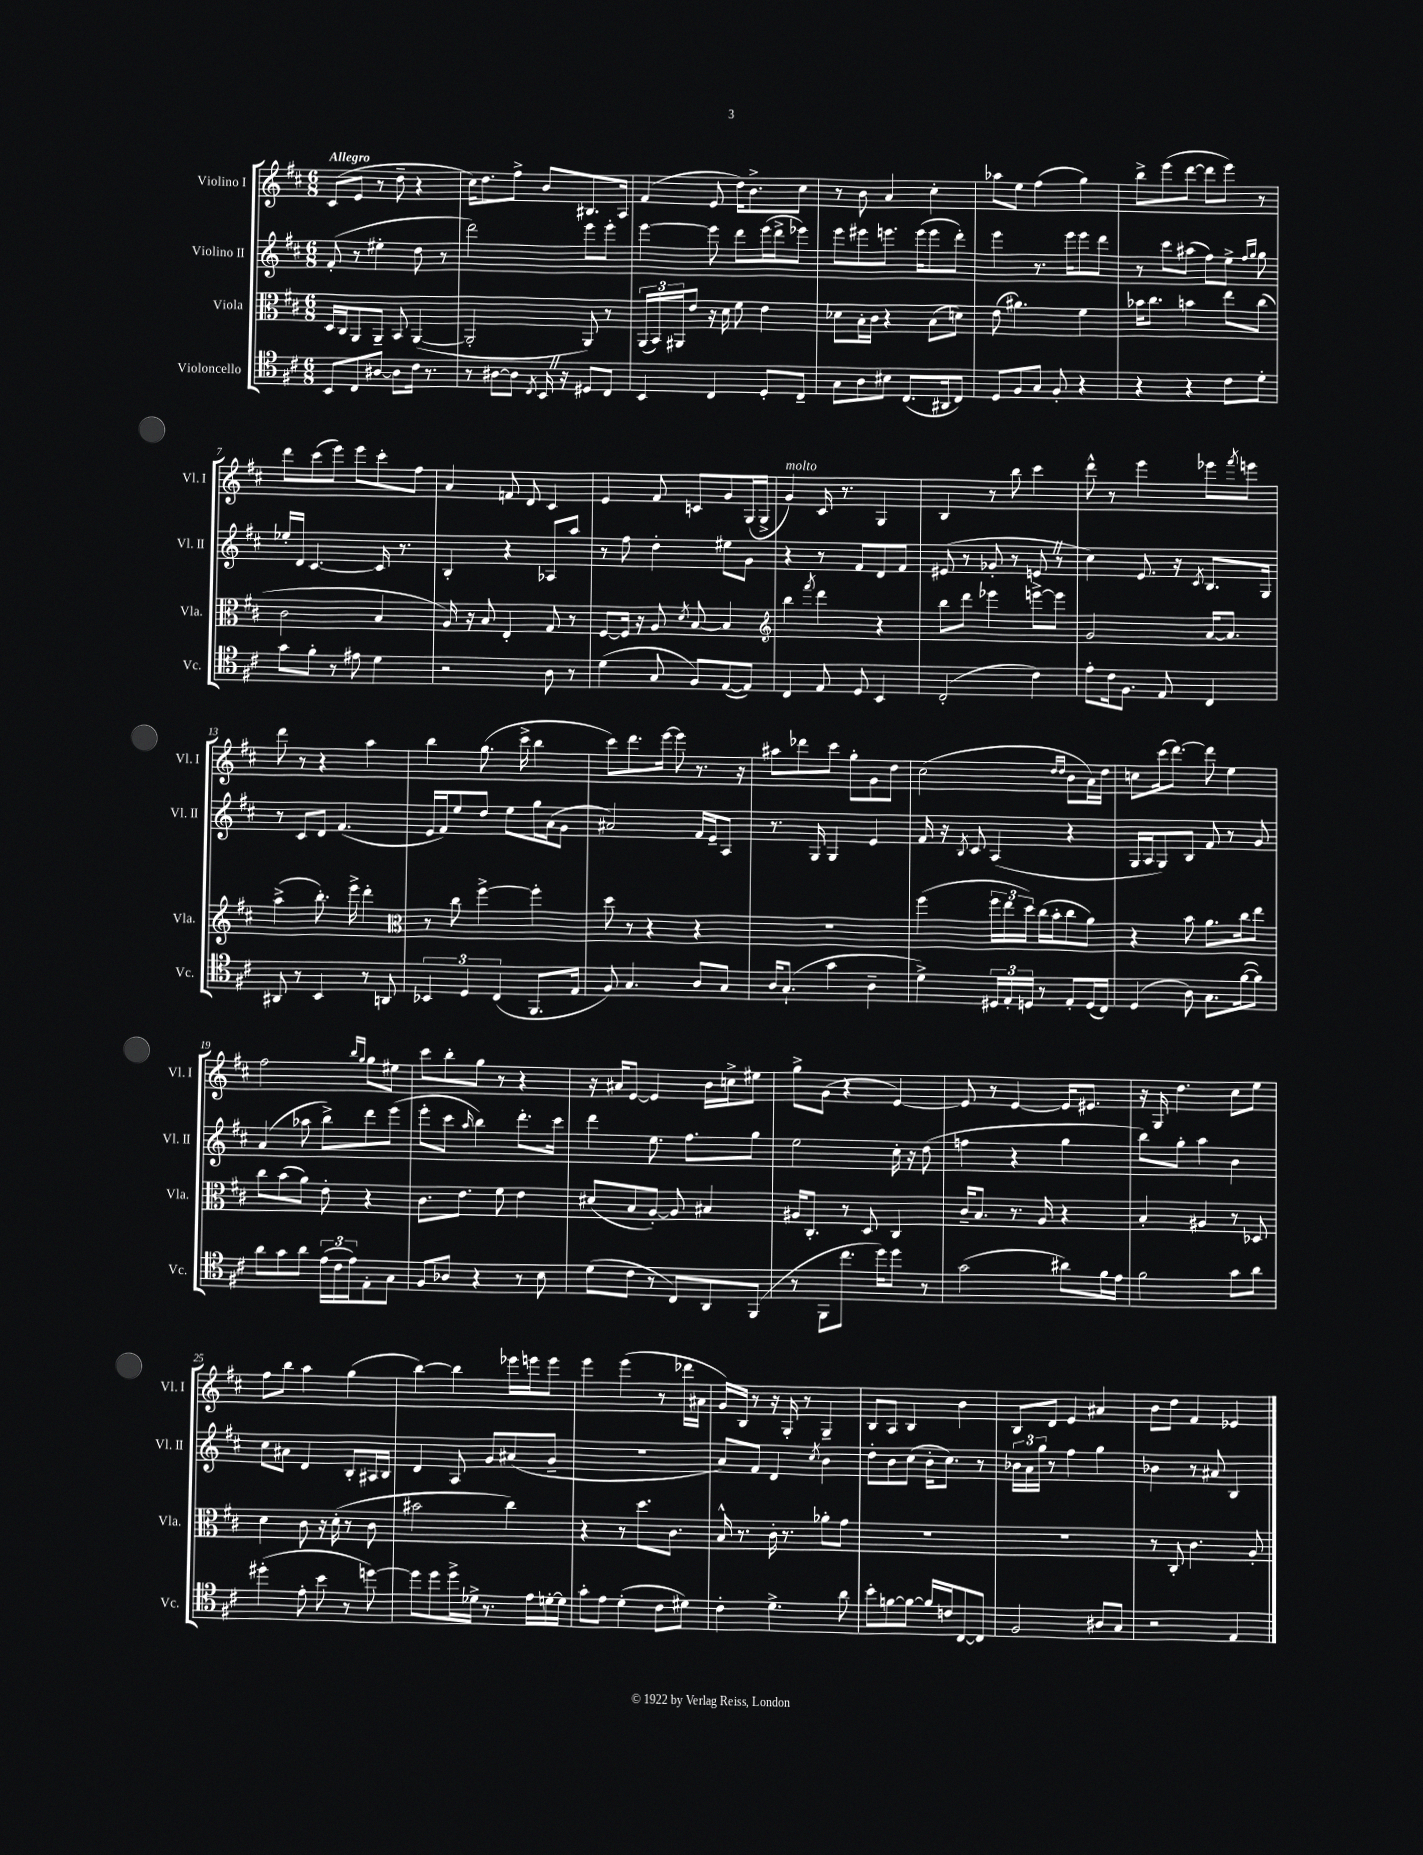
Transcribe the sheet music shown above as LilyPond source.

<<
\new StaffGroup <<
\new Staff = "s0" \with { instrumentName = "Violino I" shortInstrumentName = "Vl. I" } {
    \clef treble \key d \major \numericTimeSignature \time 6/8 \tempo "Allegro"
    cis'8( e'8 r8 d''8-- r4 |
    cis''16) d''8. fis''8-> b'8 bis8. a16 |
    fis'4( e'8 d''16) b'8.-> cis''8 |
    r8 b'8 a'4 cis''4-. |
    aes''8 e''8 fis''4( g''4) |
    b''8-> e'''8( d'''8~ d'''8 e'''8) r8 |
    d'''8 cis'''8( e'''8) e'''8 cis'''8-. fis''8 |
    a'4 f'8 d'8 cis'4 |
    e'4 fis'8 c'8 g'8 g16( g16-> |
    g'4^\markup { \italic "molto" }) cis'16 r8. g4 |
    b4 r8 b''8 cis'''4 |
    d'''8-^ r8 e'''4 ees'''8 \acciaccatura { fis'''8 } e'''8 |
    d'''8 r8 r4 a''4 |
    b''4 g''8.( cis'''16-> b''4 |
    cis'''8) d'''8. e'''16~ e'''8 r8. r16 |
    ais''8 des'''8 cis'''8 g''8-. g'8 d''8 |
    cis''2( \grace { d''16 d''16 } b'8 a'16) d''16 |
    c''8 cis'''16( d'''8.~) d'''8 e''4 |
    fis''2 \grace { b''16 g''16 } g''8 eis''8 |
    cis'''8 b''8-. g''8 r8 r4 |
    r16 ais'16 e'8~ e'4 b'16 c''16-> eis''8 |
    g''8-> g'8( r4 e'4~) |
    e'8 r8 e'4~ e'16 eis'8. |
    r16 g16 d''4. cis''8 e''8 |
    fis''8 b''8 a''4 g''4( |
    b''4~) b''4 ees'''16 e'''16 e'''8 |
    e'''4 e'''4( r8 des'''16 ais'16 |
    g'16) b16 r8 r16 g16-. r8 g4-- |
    b8 a8 b4 b'4 |
    b8 d'8 e'4 ais'4 |
    b'8 d''8 fis'4 ees'4 \bar "|." |
}
\new Staff = "s1" \with { instrumentName = "Violino II" shortInstrumentName = "Vl. II" } {
    \clef treble \key d \major \numericTimeSignature \time 6/8
    fis'8-.( r8 eis''4-. d''8 r8 |
    d'''2) e'''8 e'''8-. |
    e'''4~ e'''8 d'''8 e'''16( d'''16-> ees'''8) |
    e'''8 eis'''8 e'''8. e'''16( e'''8 d'''8-.) |
    e'''4 r8. e'''16 e'''8 d'''8 |
    r8 cis'''8 ais''8( fis''8) e''8-> \grace { fis''16 g''16 } g''8 |
    ees''16-. d'16 cis'4.~ cis'16 r8. |
    b4-. r4 aes8 a''8 |
    r8 fis''8 d''4-. eis''8 g'8 |
    r4 r8 fis'8 d'8 fis'8 |
    eis'8( r8 ges'8-. r8 e'8 \once \override BreathingSign.text = \markup { \musicglyph "scripts.caesura.straight" } \breathe r8 |
    cis''4) e'8. r16 \acciaccatura { cis'8 } b8. g16 |
    r8 cis'8 d'8 fis'4.( |
    e'16 fis'16) e''8 d''8 e''8 g''16 a'16( g'8 |
    ais'2) fis'16 e'16-- a8 |
    r8. g16 g4 e'4 |
    fis'16 r16 \acciaccatura { b8 } cis'8 a4( r4 |
    g16 a16 g8) b8 fis'8 r8 g'8 |
    a'4( aes''8 b''8->) d'''8 e'''8( |
    e'''8-. cis'''8 \grace { a''16 } b''4) d'''8.-. cis'''16 |
    d'''4 e''8. fis''8. g''8 |
    e''2 cis''16-. r16 d''8( |
    f''4 r4 g''4 |
    b''8) g''8-. a''4 b'4 |
    cis''8 ais'8 d'4 b8-. ais16 b16 |
    d'4 a8 g'8 ais'8( g'8-- |
    R2. |
    a'8) fis'8 d'4 \acciaccatura { cis''8 } b'4 |
    d''8-. b'8 cis''8( b'16-. cis''8.) r8 |
    \tuplet 3/2 { bes'16 a'16 g''16 } r8 fis''4 g''4 |
    bes'4 r8 ais'8 b4 \bar "|." |
}
\new Staff = "s2" \with { instrumentName = "Viola" shortInstrumentName = "Vla." } {
    \clef alto \key d \major \numericTimeSignature \time 6/8
    d16 cis16 a,8 a,8-- b,8 a,4~( |
    a,2-. a,8) r8 |
    \tuplet 3/2 { a,16( b,16) ais,16 } e'8 r16 d'16 fis'8 e'4 |
    des'8 b16-. cis'16 r4 b8( d'8) |
    e'8( ais'4.) fis'4 |
    bes'16 cis''8. b'4 e''8 cis''8( |
    cis'2 b4 |
    a16) r16 b8 e4-. g8 r8 |
    fis8~ fis16 r16 a8 \acciaccatura { d'8 } b8~ b4 |
    \clef treble b''4 \acciaccatura { fis'''8 } d'''4 r4 |
    b''8 d'''8 ees'''4 e'''8~-> e'''8 |
    g'2 a'16~ a'8. |
    a''4->( b''8.-.) e'''16-> d'''4-. |
    \clef alto r8 cis''8 fis''4~-> fis''4-. |
    d''8 r8 r4 r4 |
    R2. |
    fis''4( \tuplet 3/2 { fis''16 e''16 d''16) } cis''16( b'16-. cis''8 a'8) |
    r4 b'8 a'8. cis''16 e''8 |
    cis''8 b'8( a'8) e'8-. r4 |
    cis'8. e'8. fis'8 e'4 |
    dis'8( b8 a8~-.) a8 bis4 |
    ais16 cis8.-. r8 d8 cis4 |
    cis'16-- b8. r8. a16 r4 |
    b4-. ais4 r8 des8 |
    d'4 cis'8 r16 d'16-.( r8 cis'8 |
    bis'2 cis''4) |
    r4 r8 d''8. cis'8. |
    b16-^ r8. cis'16-. r8. aes'8-. g'8 |
    R2. |
    R2. |
    r8 cis8-. cis'4. a8-. \bar "|." |
}
\new Staff = "s3" \with { instrumentName = "Violoncello" shortInstrumentName = "Vc." } {
    \clef tenor \key d \major \numericTimeSignature \time 6/8
    b,8 cis8 ais8~ ais8 cis'16 r8. |
    r8 ais8~ ais8 \acciaccatura { cis8 } b,16 \once \override BreathingSign.text = \markup { \musicglyph "scripts.caesura.straight" } \breathe r16 dis8 cis8 |
    b,4 cis4 d8-. cis8-- |
    g8 a8 bis8 cis8.( ais,16 cis8) |
    d8 fis8 g8 fis8-. r4 |
    r4 r4 cis'8 d'8-. |
    g'8 fis'8-. r8 eis'8 d'4 |
    r2 a8 r8 |
    d'4( g8 fis8) e8~( e8) |
    cis4 e8 d8 b,4 |
    cis2-.( cis'4) |
    e'8-. cis'16 fis8. e8 cis4 |
    ais,8 r8 b,4 r8 a,8 |
    \tuplet 3/2 { bes,4 d4 cis4( } fis,8. e16 |
    fis8) g4. a8 g8 |
    a16 g8.-!( g'4 a4-- |
    d'4->) \tuplet 3/2 { dis16 e16-. d16 } r8 e8-. d16( cis16) |
    d4( a8) g8. fis'16~( fis'8) |
    a'8 g'8 a'8 \tuplet 3/2 { e'16( cis'16 e'16) } e8-. g8 |
    fis8 aes8 r4 r8 b8 |
    d'8( cis'8 r8 cis8) a,8 fis,8( |
    r8 fis,8 cis''8. d''16) d''8 r8 |
    g'2( ais'8) fis'16 e'16 |
    fis'2 g'8 a'8 |
    dis''4-.( e'8-. b'8 r8 d''8~) |
    d''8 d''8 d''16-> des'16-> r8. e'16 d'16~-. d'16 |
    g'8-. e'8 d'4-.( cis'8 dis'8) |
    cis'4-. d'4.-> a'8 |
    b'8-. f'8~ f'8~ f'16 c'16 cis8~ cis8 |
    fis2 ais8 g8 |
    r2 e4 \bar "|." |
}
>>
>>
